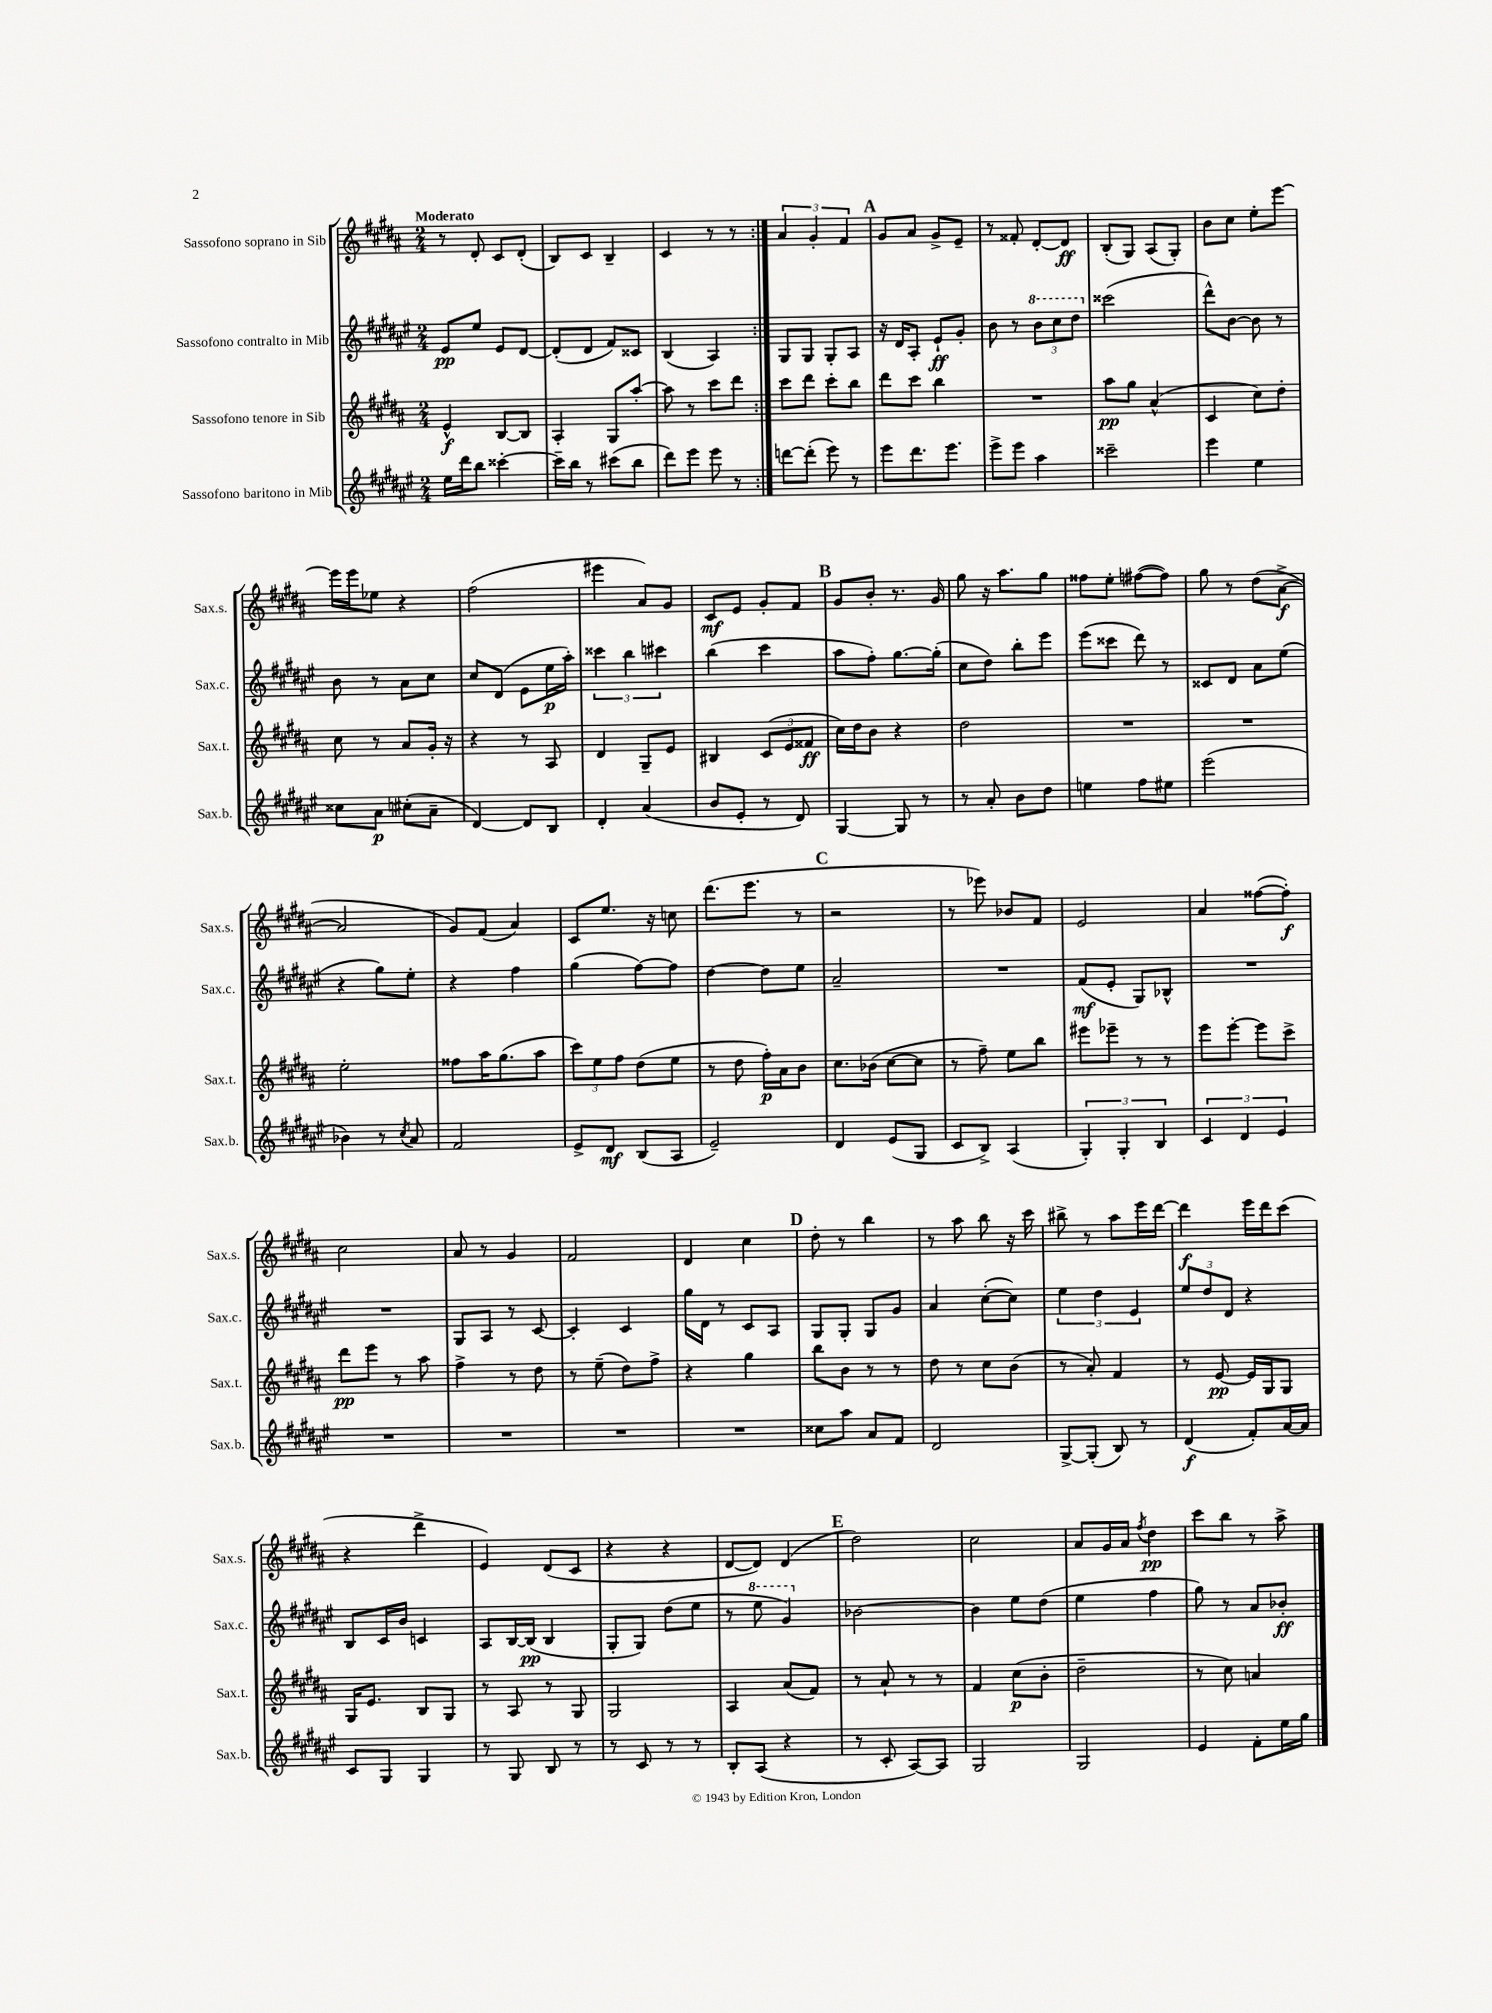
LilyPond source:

<<
\new StaffGroup <<
\new Staff = "s0" \with { instrumentName = "Sassofono soprano in Sib" shortInstrumentName = "Sax.s." } {
    \clef treble \key b \major \numericTimeSignature \time 2/4 \tempo "Moderato"
    \repeat volta 2 { r8 dis'8-. cis'8 dis'8-.( |
    b8) cis'8 b4-- |
    cis'4 r8 r8 | }
    \tuplet 3/2 { ais'4 gis'4-. fis'4 } |
    \mark \markup { \bold "A" } gis'8 ais'8 gis'8-> e'8-- |
    r8 fisis'8-. dis'8~-. dis'8\ff |
    b8-.( gis8) ais8( gis8-.) |
    b'8 cis''8 e''8-. e'''8~ |
    e'''16 e'''16 ees''8 r4 |
    fis''2( |
    eis'''4 ais'8) gis'8 |
    cis'8\mf e'8 gis'8-. fis'8 |
    \mark \markup { \bold "B" } gis'8 b'8-. r8. gis'16 |
    gis''8 r16 ais''8. gis''8 |
    fisis''8 e''8-. fis''8~( fis''8) |
    gis''8 r8 dis''8( ais'8~->\f |
    ais'2 |
    gis'8) fis'8( ais'4) |
    cis'8 e''8. r16 c''8 |
    dis'''8.( e'''8. r8 |
    \mark \markup { \bold "C" } r2 |
    r8 ees'''8) bes'8 fis'8 |
    e'2 |
    ais'4 fisis''8~( fisis''8-.\f) |
    cis''2 |
    ais'8 r8 gis'4 |
    fis'2 |
    dis'4 cis''4 |
    \mark \markup { \bold "D" } dis''8-. r8 b''4 |
    r8 ais''8 b''8 r16 cis'''16 |
    bis''8-> r8 ais''8 e'''16 dis'''16~ |
    dis'''4\f e'''16 dis'''16 cis'''8( |
    r4 dis'''4-> |
    e'4) dis'8( cis'8 |
    r4 r4 |
    dis'8~ dis'8) dis'4( |
    \mark \markup { \bold "E" } dis''2) |
    cis''2 |
    ais'8 gis'16 ais'16 \acciaccatura { fis''8 } dis''4\pp |
    cis'''8 b''8 r8 ais''8-> \bar "|." |
}
\new Staff = "s1" \with { instrumentName = "Sassofono contralto in Mib" shortInstrumentName = "Sax.c." } {
    \clef treble \key fis \major \numericTimeSignature \time 2/4
    \repeat volta 2 { eis'8\pp eis''8 eis'8 dis'8~ |
    dis'8-.( dis'8 fis'8) cisis'8 |
    b4( ais4) | }
    gis8 gis8 gis8-. ais8 |
    \mark \markup { \bold "A" } r16 dis'16 ais8-. eis'8-!\ff gis'8-. |
    b'8 r8 \tuplet 3/2 { \ottava #1 b''8 cis'''8 dis'''8 \ottava #0 } |
    cisis'''2( |
    dis'''8-^) b'8~ b'8 r8 |
    b'8 r8 ais'8 cis''8 |
    cis''8 dis'8( eis'8 eis''16\p ais''16-.) |
    \tuplet 3/2 { cisis'''4 b''4 cis'''4 } |
    b''4( cis'''4 |
    \mark \markup { \bold "B" } ais''8 fis''8-.) gis''8.~ gis''16-.( |
    cis''8 dis''8) b''8-. eis'''8 |
    eis'''8( cisis'''8 dis'''8) r8 |
    cisis'8 dis'8 ais'8 eis''8( |
    r4 gis''8) eis''8-. |
    r4 fis''4 |
    gis''4( fis''8~) fis''8 |
    dis''4~ dis''8 eis''8 |
    \mark \markup { \bold "C" } ais'2-- |
    R2 |
    fis'8\mf( eis'8-. gis8) bes8-^ |
    R2 |
    R2 |
    gis8 ais8 r8 cis'8~ |
    cis'4-. cis'4 |
    gis''16 dis'16 r8 cis'8 ais8 |
    \mark \markup { \bold "D" } gis8 gis8-. gis8 gis'8 |
    ais'4 cis''8~-.( cis''8) |
    \tuplet 3/2 { eis''4 dis''4 eis'4 } |
    \tuplet 3/2 { eis''8 dis''8 dis'8 } r4 |
    b8 cis'16 b'16 c'4 |
    ais8 b16~ b16\pp( b4 |
    gis8-. gis8) dis''8( eis''8 |
    r8 \ottava #1 eis'''8 gis''4) \ottava #0 |
    \mark \markup { \bold "E" } bes'2~ |
    bes'4 eis''8 dis''8( |
    eis''4 fis''4 |
    gis''8) r8 ais'8 bes'8-.\ff \bar "|." |
}
\new Staff = "s2" \with { instrumentName = "Sassofono tenore in Sib" shortInstrumentName = "Sax.t." } {
    \clef treble \key b \major \numericTimeSignature \time 2/4
    \repeat volta 2 { e'4-^\f b8~ b8 |
    ais4-. gis8 ais''8~-. |
    ais''8 r8 cis'''8 dis'''8 | }
    cis'''8 dis'''8 cis'''8-. b''8 |
    \mark \markup { \bold "A" } dis'''8 cis'''8 b''4 |
    R2 |
    ais''8\pp gis''8 ais'4-^( |
    cis'4 cis''8) dis''8-. |
    cis''8 r8 ais'8 gis'16-. r16 |
    r4 r8 ais8 |
    dis'4 gis8-- e'8 |
    bis4 \tuplet 3/2 { cis'8( e'8 fisis'8\ff } |
    \mark \markup { \bold "B" } cis''16) dis''16 b'8 r4 |
    dis''2 |
    R2 |
    R2 |
    e''2-. |
    fisis''8 ais''16 gis''8.( ais''8 |
    \tuplet 3/2 { cis'''8) e''8 fis''8 } dis''8( e''8 |
    r8 dis''8 fis''16-.\p) ais'16 b'8 |
    \mark \markup { \bold "C" } cis''8. bes'16( cis''8~ cis''8 |
    r8 fis''8--) e''8 b''8 |
    eis'''8 ees'''8-- r8 r8 |
    e'''8 e'''8~-. e'''8 cis'''8-> |
    dis'''8\pp e'''8 r8 ais''8 |
    fis''4-> r8 dis''8 |
    r8 e''8--( dis''8) fis''8-> |
    r4 gis''4 |
    \mark \markup { \bold "D" } b''8 b'8 r8 r8 |
    dis''8 r8 cis''8 b'8( |
    r8 ais'8-.) fis'4 |
    r8 e'8~\pp e'16 gis16 gis8 |
    gis16 e'8. b8 gis8 |
    r8 ais8 r8 gis8 |
    gis2 |
    ais4 ais'8( fis'8) |
    \mark \markup { \bold "E" } r8 ais'8-! r8 r8 |
    fis'4 cis''8\p( b'8-. |
    dis''2-- |
    r8 cis''8) a'4 \bar "|." |
}
\new Staff = "s3" \with { instrumentName = "Sassofono baritono in Mib" shortInstrumentName = "Sax.b." } {
    \clef treble \key fis \major \numericTimeSignature \time 2/4
    \repeat volta 2 { eis''16 dis'''16 b''8 cisis'''4~-. |
    cisis'''16-- b''16 r8 cis'''8( b''8 |
    dis'''8) eis'''8 eis'''8 r8 | }
    d'''8~ d'''8-.( eis'''8) r8 |
    \mark \markup { \bold "A" } eis'''8 dis'''8. eis'''8. |
    eis'''8-> eis'''8 ais''4 |
    cisis'''2-- |
    eis'''4 eis''4 |
    cisis''8 ais'8\p cis''8-.( ais'8-- |
    dis'4~) dis'8 b8 |
    dis'4-. ais'4( |
    b'8 eis'8-. r8 dis'8) |
    \mark \markup { \bold "B" } gis4~ gis8 r8 |
    r8 ais'8-. b'8 dis''8 |
    e''4 fis''8 eis''8 |
    eis'''2( |
    bes'4) r8 \acciaccatura { cis''8 } ais'8 |
    fis'2 |
    eis'8-> dis'8\mf b8( ais8 |
    eis'2--) |
    \mark \markup { \bold "C" } dis'4 eis'8( gis8 |
    cis'8 b8->) ais4( |
    \tuplet 3/2 { gis4-.) gis4-. b4 } |
    \tuplet 3/2 { cis'4 dis'4 eis'4 } |
    R2 |
    R2 |
    R2 |
    R2 |
    \mark \markup { \bold "D" } cisis''8 ais''8 ais'8 fis'8 |
    dis'2 |
    gis8~-> gis8-.( b8) r8 |
    dis'4\f( fis'8-.) ais'16~ ais'16 |
    cis'8 gis8 gis4 |
    r8 gis8 b8 r8 |
    r8 cis'8 r8 r8 |
    b8-. ais8( r4 |
    \mark \markup { \bold "E" } r8 cis'8-. ais8~) ais8 |
    gis2 |
    gis2 |
    eis'4 fis'8-. eis''16 gis''16 \bar "|." |
}
>>
>>
\layout { \context { \Score \remove "Bar_number_engraver" } }
